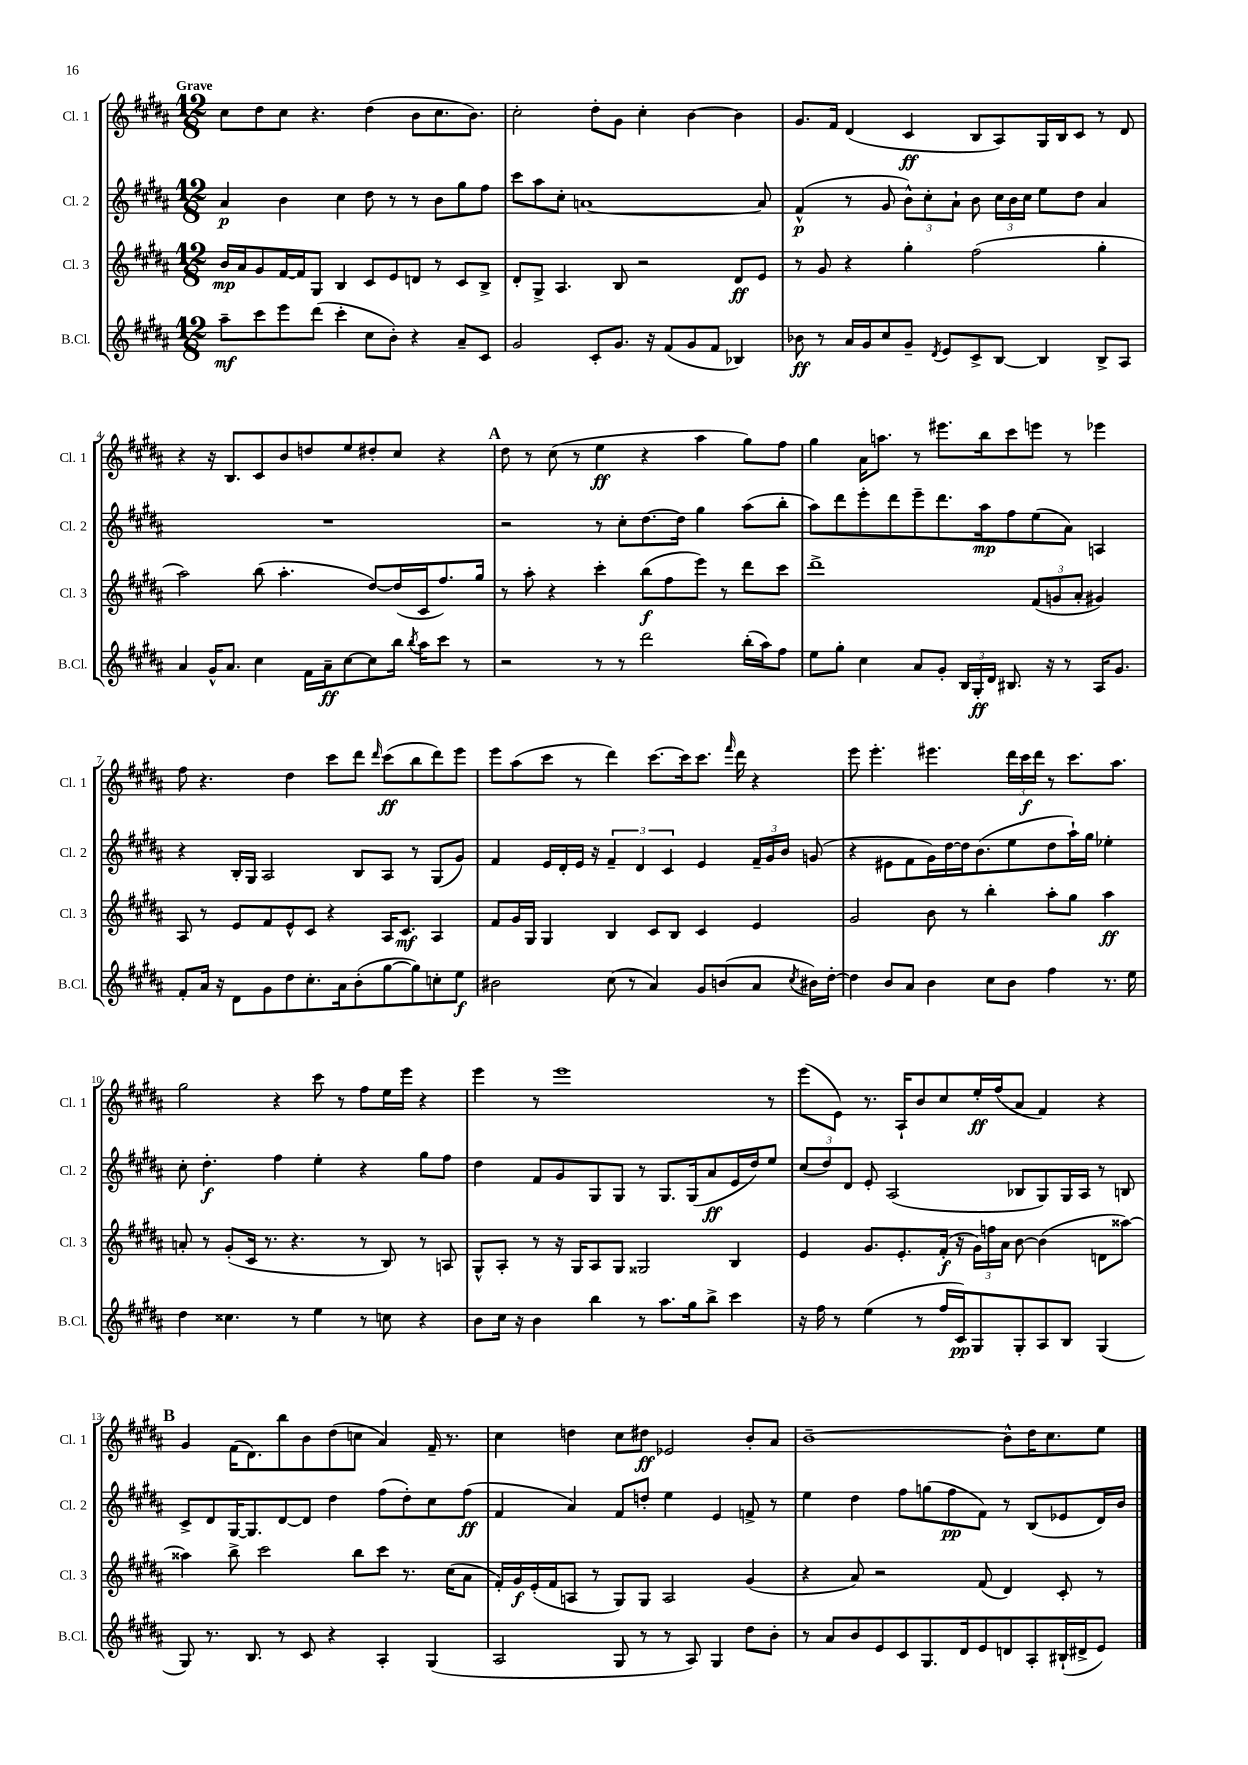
<<
\new StaffGroup <<
\new Staff = "s0" \with { instrumentName = "Cl. 1" shortInstrumentName = "Cl. 1" } {
    \clef treble \key b \major \numericTimeSignature \time 12/8 \tempo "Grave"
    \autoBeamOff cis''8[ dis''8 cis''8] r4. dis''4( b'8[ cis''8. b'8.]) |
    cis''2-. dis''8[-. gis'8] cis''4-. b'4~ b'4 |
    gis'8.[ fis'16] dis'4( cis'4\ff b8[ ais8) gis16 b16 cis'8] r8 dis'8 |
    r4 r16 b8.[ cis'8 b'8 d''8 e''8 dis''8-. cis''8] r4 |
    \mark \markup { \bold "A" } dis''8 r8 cis''8( r8 e''4\ff r4 ais''4 gis''8[) fis''8] |
    gis''4 ais'16[ a''8.] r8 eis'''8.[ b''16 cis'''8 e'''8] r8 ees'''4 |
    fis''8 r4. dis''4 cis'''8[ dis'''8] \grace { dis'''16 } cis'''8[\ff( b''8 dis'''8) e'''8] |
    e'''8[ ais''8( cis'''8] r8 dis'''4) cis'''8.[~ cis'''16 cis'''8.] \grace { fis'''16 } dis'''16 r4 |
    e'''8 e'''4.-. eis'''4. \tuplet 3/2 { dis'''16[ cis'''16\f dis'''16] } r8 cis'''8.[ ais''8.] |
    gis''2 r4 cis'''8 r8 fis''8[ e''16 e'''16] r4 |
    e'''4 r8 e'''1 r8 |
    e'''8[( e'8]) r8. ais16[-! b'8 cis''8 e''16-.\ff fis''16( ais'8] fis'4) r4 |
    \mark \markup { \bold "B" } gis'4 fis'16[( dis'8.) b''8 b'8 dis''8( c''8] ais'4) fis'16-- r8. |
    cis''4 d''4 cis''8[ dis''8]\ff ees'2 b'8[-. ais'8] |
    b'1~-- b'8[-^ dis''16 cis''8. e''8] \bar "|." |
}
\new Staff = "s1" \with { instrumentName = "Cl. 2" shortInstrumentName = "Cl. 2" } {
    \clef treble \key b \major \numericTimeSignature \time 12/8
    \autoBeamOff ais'4\p b'4 cis''4 dis''8 r8 r8 b'8[ gis''8 fis''8] |
    cis'''8[ ais''8 cis''8]-. a'1~ a'8 |
    fis'4-^\p( r8 gis'8 \tuplet 3/2 { b'8[-^) cis''8-. ais'8]-! } b'8 \tuplet 3/2 { cis''16[ b'16 cis''16] } e''8[ dis''8] ais'4 |
    R1. |
    \mark \markup { \bold "A" } r2 r8 cis''8[-. dis''8.~ dis''16] gis''4 ais''8[( b''8]-. |
    ais''8[) dis'''8 e'''8-. dis'''8 e'''8-- dis'''8. ais''16\mp fis''8 e''8( ais'8]) a4 |
    r4 b16[-. gis16] ais2 b8[ ais8] r8 gis8[( gis'8]) |
    fis'4 e'16[ dis'16-. e'16] r16 \tuplet 3/2 { fis'4-- dis'4 cis'4 } e'4 \tuplet 3/2 { fis'16[-- gis'16 b'16] } g'8( |
    r4 eis'8[ fis'8 gis'16) dis''16~ dis''16 b'8.( e''8 dis''8 ais''16-!) gis''16] ees''4-. |
    cis''8-. dis''4.-.\f fis''4 e''4-. r4 gis''8[ fis''8] |
    dis''4 fis'8[ gis'8 gis8 gis8] r8 gis8.[ gis16( ais'8\ff e'16 dis''16) e''8] |
    \tuplet 3/2 { cis''8[( dis''8) dis'8] } e'8-. ais2( bes8[ gis8) gis16 ais16] r8 b8 |
    \mark \markup { \bold "B" } cis'8[-> dis'8 gis16~ gis8. dis'8~ dis'8] dis''4 fis''8[( dis''8-.) cis''8 fis''8]\ff( |
    fis'4 ais'4) fis'8[ d''8]-. e''4 e'4 f'8-> r8 |
    e''4 dis''4 fis''8[ g''8( fis''8\pp fis'8]) r8 b8[( ees'8 dis'16) b'16] \bar "|." |
}
\new Staff = "s2" \with { instrumentName = "Cl. 3" shortInstrumentName = "Cl. 3" } {
    \clef treble \key b \major \numericTimeSignature \time 12/8
    \autoBeamOff b'16[\mp ais'16 gis'8 fis'16~ fis'16 gis8] b4 cis'8[ e'8 d'8] r8 cis'8[ b8]-> |
    dis'8[-. gis8]-> ais4. b8 r2 dis'8[\ff e'8] |
    r8 gis'8 r4 gis''4-. fis''2( gis''4-. |
    ais''2) b''8( ais''4.-. dis''8[~) dis''16( cis'16 fis''8.) gis''16] |
    \mark \markup { \bold "A" } r8 ais''8-. r4 cis'''4-. b''8[\f( fis''8 e'''8]) r8 dis'''8[ cis'''8] |
    dis'''1-> \tuplet 3/2 { fis'8[( g'8 ais'8]-. } gis'4) |
    ais8 r8 e'8[ fis'8 e'8-^ cis'8] r4 ais16[ cis'8.]\mf ais4 |
    fis'8[ gis'16 gis16] gis4 b4 cis'8[ b8] cis'4 e'4 |
    gis'2 b'8 r8 b''4-. ais''8[-. gis''8] ais''4\ff |
    a'8-. r8 gis'8[-.( cis'16] r8. r4. r8 b8) r8 a8 |
    gis8[-^ ais8]-. r8 r16 gis16[ ais8 gis8] gisis2 b4 |
    e'4 gis'8.[ e'8.-. fis'16]-.\f( r16 \tuplet 3/2 { gis'16[) f''16 ais'16] } b'8~ b'4( d'8[ aisis''8]~) |
    \mark \markup { \bold "B" } aisis''4 b''8-> cis'''2 b''8[ cis'''8] r8. cis''16[( ais'8] |
    fis'16[-.) gis'16\f e'16-.( fis'16 a8] r8 gis8[) gis8] a2 gis'4( |
    r4 ais'8) r2 fis'8( dis'4) cis'8-. r8 \bar "|." |
}
\new Staff = "s3" \with { instrumentName = "B.Cl." shortInstrumentName = "B.Cl." } {
    \clef treble \key b \major \numericTimeSignature \time 12/8
    \autoBeamOff ais''8[--\mf cis'''8 e'''8 dis'''8]( cis'''4-. cis''8[ b'8]-.) r4 ais'8[-- cis'8] |
    gis'2 cis'8[-. gis'8.] r16 fis'8[( gis'8 fis'8] bes4) |
    bes'8\ff r8 ais'16[ gis'16 cis''8 gis'8]-- \acciaccatura { dis'8 } e'8[ cis'8-> b8]~ b4 b8[-> ais8] |
    ais'4 gis'16[-^ ais'8.] cis''4 fis'16[ ais'16--\ff cis''8~ cis''8 b''16] \acciaccatura { b''8 } ais''16[ cis'''8] r8 |
    \mark \markup { \bold "A" } r2 r8 r8 dis'''2 b''16[-.( ais''16) fis''8] |
    e''8[ gis''8]-. cis''4 ais'8[ gis'8]-. \tuplet 3/2 { b16[ gis16-.\ff dis'16] } bis8. r16 r8 ais16[ gis'8.] |
    fis'8[-. ais'16] r16 dis'8[ gis'8 dis''8 cis''8.-. ais'16 b'8-.( gis''8~ gis''8) c''8-. e''8]\f |
    bis'2 cis''8( r8 ais'4) gis'8[ b'8( ais'8] \acciaccatura { cis''8 } bis'16[) dis''16]~-. |
    dis''4 b'8[ ais'8] b'4 cis''8[ b'8] fis''4 r8. e''16 |
    dis''4 cisis''4. r8 e''4 r8 c''8 r4 |
    b'8[ cis''16] r16 b'4 b''4 r8 ais''8.[ gis''16 b''8]-> cis'''4 |
    r16 fis''16 r8 e''4( r8 fis''16[ cis'16\pp) gis8 gis8-. ais8 b8] gis4( |
    \mark \markup { \bold "B" } gis8) r8. b8. r8 cis'8 r4 ais4-. gis4( |
    ais2 gis8 r8 r8 ais8) gis4 dis''8[ b'8]-. |
    r8 ais'8[ b'8 e'8 cis'8 gis8. dis'16 e'8 d'8 ais8-. bis16-!( dis'16-> e'8]) \bar "|." |
}
>>
>>
